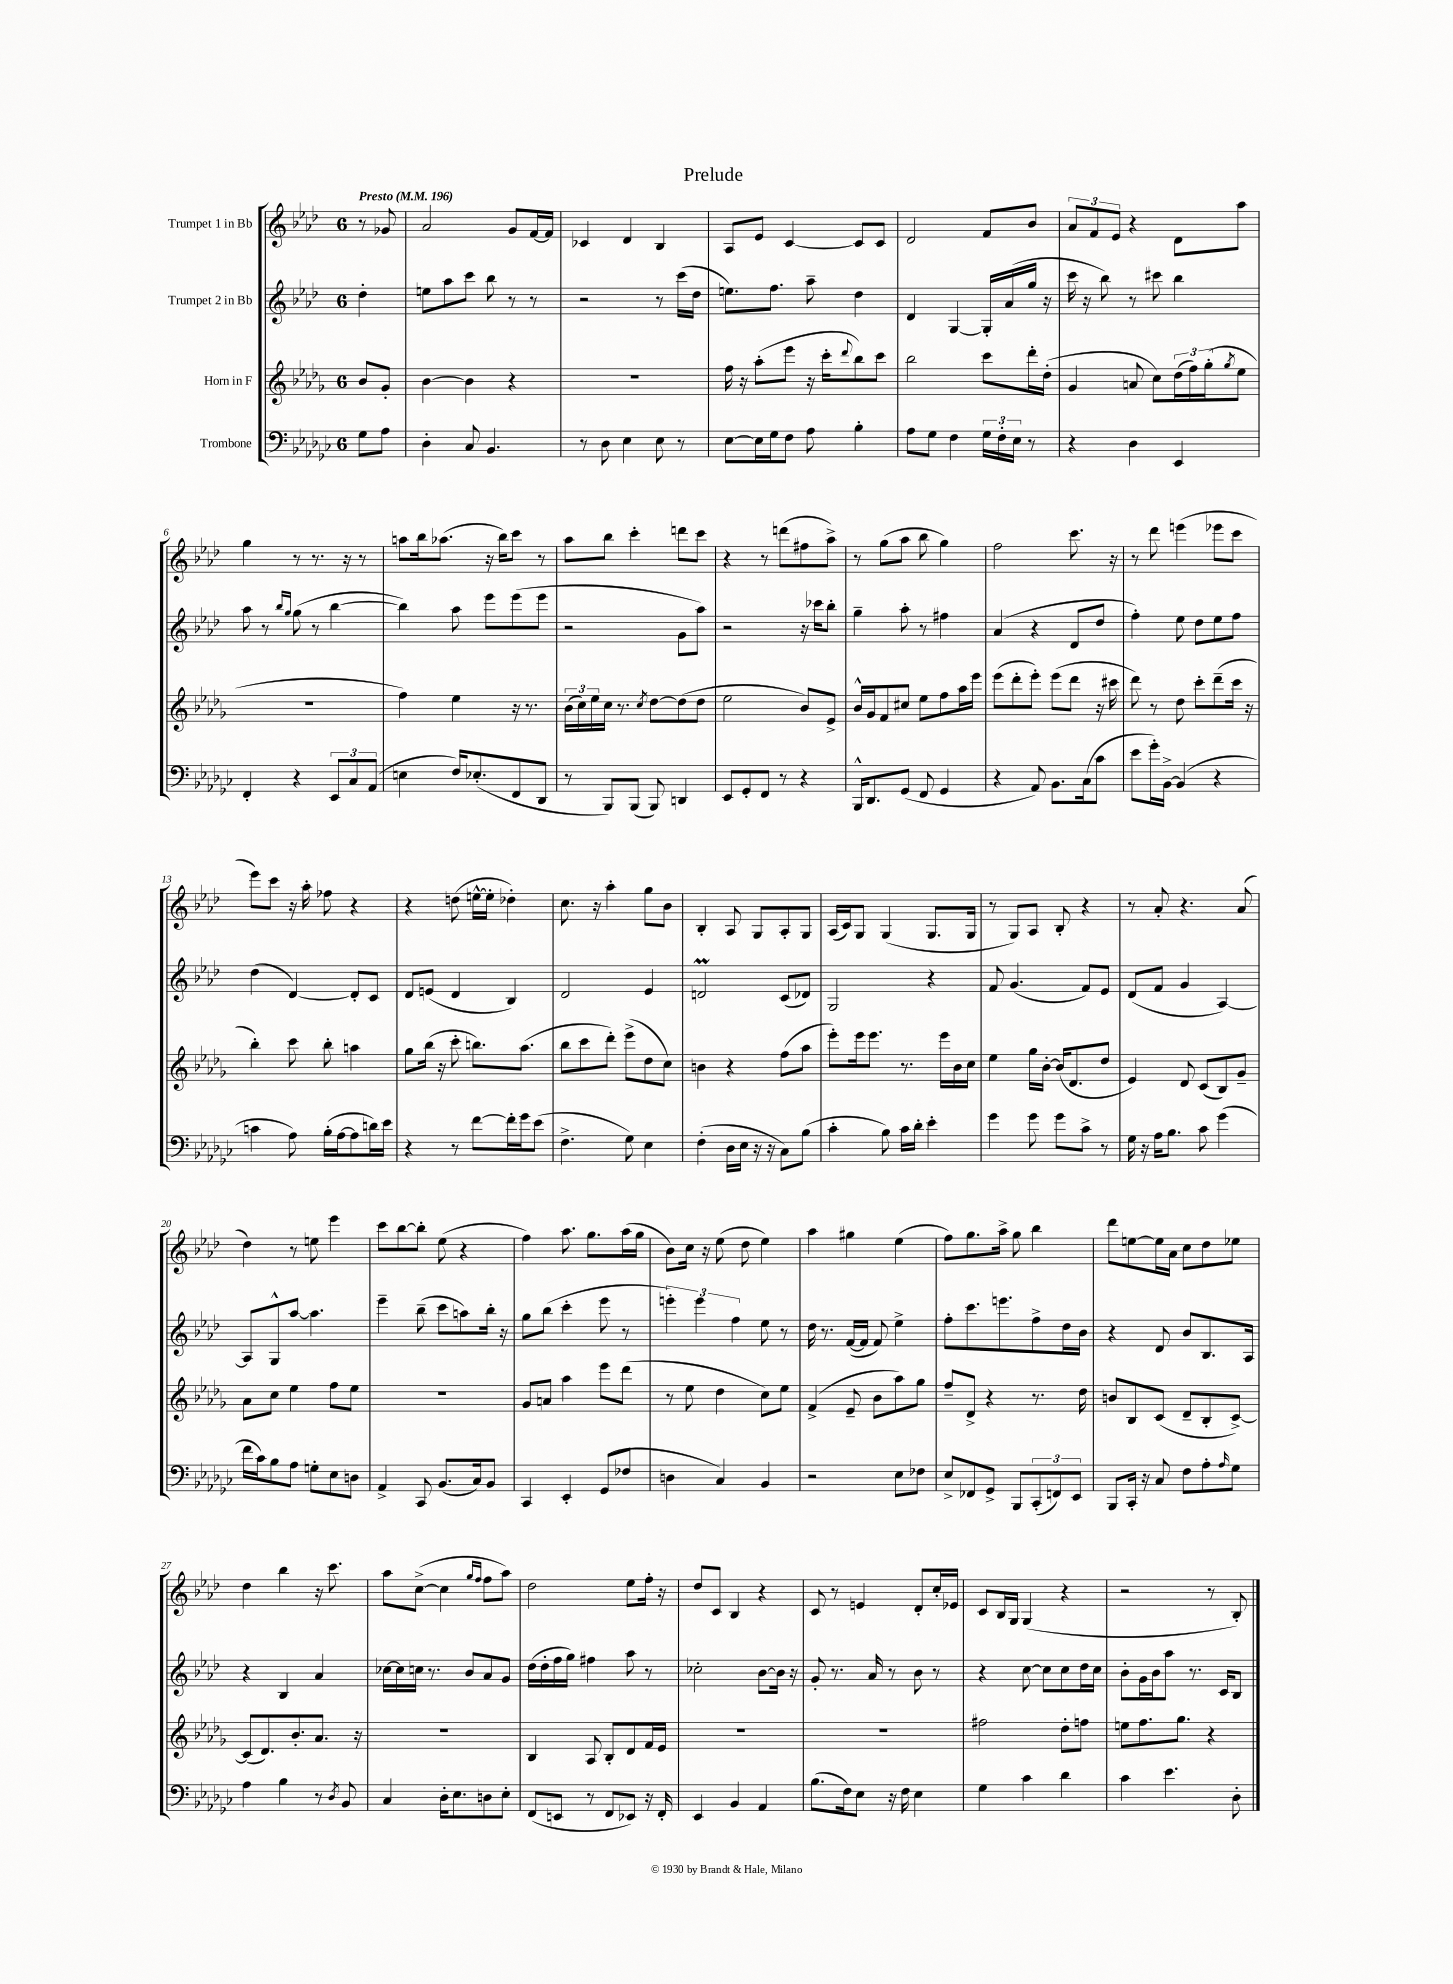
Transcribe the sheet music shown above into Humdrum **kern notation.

**kern	**kern	**kern	**kern
*staff4	*staff3	*staff2	*staff1
*clefF4	*clefG2	*clefG2	*clefG2
*k[b-e-a-d-g-c-]	*k[b-e-a-d-g-]	*k[b-e-a-d-]	*k[b-e-a-d-]
*M6/8	*M6/8	*M6/8	*M6/8
*MM196	*MM196	*MM196	*MM196
8G-	8b-	4dd-'	8r
8A-	8g-'	.	8g-
=	=	=	=
4D-'	[4b-	8ee	2a-
.	.	8aa-	.
8C-	4b-]	8ccc	.
4.BB-	.	8bb-	.
.	4r	8r	8g
.	.	8r	[16f
.	.	.	16f]
=	=	=	=
8r	2.r	2r	4c-
8D-	.	.	.
4E-	.	.	4d-
8E-	.	8r	4B-
8r	.	(16ccc	.
.	.	16dd-	.
=	=	=	=
[8E-	16ff	8.ee)	8A-
.	16r	.	.
16E-]	(8aa-'	.	8e-
16G-	.	8.ff	.
8F	8eee-	.	[4c
8A-	16r	8aa-~	.
.	16ccc'	.	.
.	8qqddd-	.	.
4B-'	8bb-)	4dd-	8c]
.	8ccc	.	8c
=	=	=	=
8A-	2bb-	4d-	2d-
8G-	.	.	.
4F	.	[4G	.
24G-	8ccc	16G']	8f
24F'	.	.	.
.	.	(16a-	.
24E-	.	.	.
8r	16ddd-'	16gg	8b-
.	(16dd-'	16r	.
=	=	=	=
4r	4g-	16ccc	12a-
.	.	16r	.
.	.	.	12f
.	.	8bb-)	.
.	.	.	12e-
4D-	8a	8r	4r
.	8cc)	8ccc#	.
4EE-	(24dd-	4bb-	8d-
.	24ff)	.	.
.	(24gg-'	.	.
.	8qgg-	.	.
.	8ee-	.	8aa-
=	=	=	=
4FF'	2.r	8aa-	4gg
.	.	8r	.
.	.	16qqbb-	.
.	.	16qqgg	.
4r	.	(8gg	8r
.	.	8r	8.r
12EE-	.	[4bb-	.
.	.	.	16r
12C-	.	.	.
.	.	.	8r
(12AA-	.	.	.
=	=	=	=
4E	4ff)	4bb-])	8aa
.	.	.	16bb-
.	.	.	(8.aa-
16F)	4ee-	8aa-	.
(8.E-'	.	.	.
.	.	8eee-	16r
.	.	.	16bb-)
8FF	16r	(8eee-	8ccc
.	8.r	.	.
8DD-	.	8eee-	8r
=	=	=	=
8r	(24b-	2r	8aa-
.	24cc)	.	.
.	24ee-	.	.
8BBB-)	16cc	.	8bb-
.	8.r	.	.
(8BBB-	.	.	4ccc'
.	8qcc	.	.
8BBB-)	[8dd-	.	.
4DD	(8dd-]	8g	8ddd
.	8dd-	8aa-)	8ccc
=	=	=	=
8EE-	2ee-	2r	4r
8GG-'	.	.	.
8FF	.	.	8r
8r	.	.	(8ddd
4r	8b-)	16r	8ff#
.	.	16ccc-	.
.	8e-^	8bb-'	8aa-^)
=	=	=	=
16BBB-^^	16b-^^	4gg~	8r
8.DD-	16g-	.	.
.	8f	.	(8gg
(8GG-	8cc#	8aa-'	8aa-
8FF	8ee-	8r	8bb-
4GG-	8ff	4ff#	4gg)
.	16aa-	.	.
.	16eee-	.	.
=	=	=	=
4r	(8eee-	(4a-	2ff
.	8ddd-'	.	.
8AA-)	8eee-')	4r	.
8.BB-	(8eee-	.	.
.	8ddd-	8d-	8.ccc
(16C-	.	.	.
8c-	16r	8dd-	.
.	16ccc#	.	16r
=	=	=	=
8e-	8ddd-)	4ff')	8r
16g-')	8r	.	8ddd-
[16BB-^	.	.	.
(4BB-]	8dd-	8ee-	(4eee
.	8ccc'	8dd-	.
4r	(8ddd-~	8ee-	8eee-
.	16ccc	8ff	8ccc
.	16r	.	.
=	=	=	=
4c	4bb-')	(4dd-	8eee-)
.	.	.	8ccc
8A-)	8ccc	[4d-)	16r
.	.	.	16aa-'
(16B-'	8bb-'	.	8ff-
[16A-	.	.	.
8A-]	4aa	8d-']	4r
16d)	.	8c	.
16e-	.	.	.
=	=	=	=
4r	8gg-	8d-	4r
.	(16bb-	(8e	.
.	16r	.	.
8r	8ccc'	4d-	(8dd
[8f	8.bb)	.	[16ee^^
.	.	.	16ee']
16f']	.	4B-)	4dd-')
16g-	(8.aa-	.	.
(8e-	.	.	.
=	=	=	=
4.F^	8bb-	2d-	8.cc
.	8ccc	.	.
.	.	.	16r
.	8ddd-')	.	4aa-'
8G-)	(8eee-^	.	.
4E-	8dd-	4e-	8gg
.	8cc)	.	8b-
=	=	=	=
(4F'	4b	2d	4B-'
16D-	4r	.	8A-
16E-	.	.	.
16r	.	.	8G
16r	.	.	.
8C-)	(8ff	(8c	8A-'
(8B-	8aa-	8d-)	8G
=	=	=	=
4c-'	8eee-')	2G	(16A-
.	.	.	16c)
.	16eee-	.	8G
.	8.eee-	.	.
8B-)	.	.	(4G
16c-	8.r	.	.
16d-'	.	.	.
4e-'	.	4r	8.G
.	16eee-	.	.
.	16b-	.	.
.	16cc	.	16G
=	=	=	=
4g-	4ee-	8f	8r
.	.	(4.g	8G)
8g-	16gg-	.	8A-
.	[16b-'	.	.
8g-	(16b-]	.	8B-'
.	8.d-	.	.
8c-^	.	8f)	4r
8r	8dd-	8e-	.
=	=	=	=
16G-	4e-)	(8d-	8r
16r	.	.	.
16A-	.	8f	8a-'
8.B-	.	.	.
.	8d-	4g	4.r
8c-	(8c	.	.
(4g-	8B-)	[4A-)	.
.	8g-~	.	(8a-
=	=	=	=
16f	8a-	8A-]	4dd-)
16c-)	.	.	.
8B-	8cc	8G^^	.
8A-	4ee-	[8aa-	8r
8G'	.	4.aa-]	8ee
8E-	8ff	.	4eee-
8D	8ee-	.	.
=	=	=	=
4AA-^	2.r	4eee-~	8ccc
.	.	.	[8bb-
8CC-	.	(8bb-~	8bb-']
(8.BB-	.	8ccc	(8ee-
.	.	8aa)	4r
16C-)	.	.	.
8BB-	.	16bb-'	.
.	.	16r	.
=	=	=	=
4CC-	8g-	8gg	4ff)
.	8a	(8bb-	.
4EE-'	4aa-	4ccc'	8.aa-
.	.	.	8.gg
(8GG-	8eee-	8eee-	.
8F-	(8ddd-	8r	(16aa-
.	.	.	16gg
=	=	=	=
4D	8r	6eee')	8b-)
.	8ee-	.	16cc
.	.	6eee	.
.	.	.	16r
4C-)	4dd-	.	(8ee-
.	.	6ff	.
.	.	.	8dd-
4BB-	8cc)	8ee-	4ee-)
.	8ee-	8r	.
=	=	=	=
2r	(4f^	16dd-	4aa-
.	.	8.r	.
.	8e-~	([16f	4gg#
.	.	16f]	.
.	8b-	8f)	.
8E-	8aa-)	4ee-^	(4ee-
8F-	8gg-	.	.
=	=	=	=
8E-^	8ff~	8ff'	8ff)
8FF-	8d-^	8.ccc	8.gg
8GG-^	4r	.	.
.	.	8.eee	16aa-^
8BBB-	.	.	8gg
(12CC-'	8.r	8ff^	4bb-
12FF)	.	.	.
.	.	16dd-	.
12EE-	.	.	.
.	16dd-	16b-	.
=	=	=	=
8BBB-	8b	4r	8ddd-
16CC-'	8B-	.	[8ee
16r	.	.	.
8C-	(8c	8d-	16ee]
.	.	.	16a-
8F	8d-~	8b-	8cc
8A-'	8B-'	8.B-	8dd-
16qqA-	.	.	.
8G-	[8c^)	.	8ee-
.	.	16A-	.
=	=	=	=
4A-	(8c]	4r	4dd-
.	8.d-)	.	.
4B-	.	4B-	4bb-
.	8.b-'	.	.
8r	8.a-	4a-	16r
.	.	.	8.ccc
8qD-	.	.	.
8BB-	.	.	.
.	16r	.	.
=	=	=	=
4C-	2.r	[16cc-	8aa-
.	.	16cc-]	.
.	.	16cc	([8cc^
.	.	8.r	.
16D-'	.	.	4cc]
8.E-	.	.	.
.	.	8b-	.
.	.	.	16qqgg
.	.	.	16qqff
8D	.	8a-	8ff
8E-'	.	8g	8aa-)
=	=	=	=
(8FF	4B-	(16dd-	2dd-
.	.	16dd-'	.
8EE	.	16ff	.
.	.	16gg)	.
8r	8A-	4ff#	.
8FF	8B-'	.	.
8EE-)	8d-	8aa-	8ee-
16r	16f	8r	16ff'
16FF'	16e-	.	16r
=	=	=	=
4EE-	2.r	2cc-'	8dd-
.	.	.	8c
4BB-	.	.	4B-
4AA-	.	[8b-	4r
.	.	16b-]	.
.	.	16r	.
=	=	=	=
(8.B-	2.r	8g'	8c
.	.	8.r	8r
16F)	.	.	.
8E-	.	.	4e
.	.	16a-	.
16r	.	8r	.
16F	.	.	.
4E-	.	8b-	8d-'
.	.	8r	16cc'
.	.	.	16e-
=	=	=	=
4G-	2ff#	4r	8c
.	.	.	16B-
.	.	.	16G
4c-	.	[8cc	(4G
.	.	8cc]	.
4d-	8dd-'	8cc	4r
.	8ff	16dd-	.
.	.	16cc	.
=	=	=	=
4c-	8ee	8b-'	2r
.	8.ff	16g	.
.	.	16b-	.
4.e-	.	8aa-	.
.	8.gg-	.	.
.	.	8.r	.
.	4r	.	8r
.	.	16c	.
8D-'	.	8B-	8B-')
==	==	==	==
*-	*-	*-	*-
